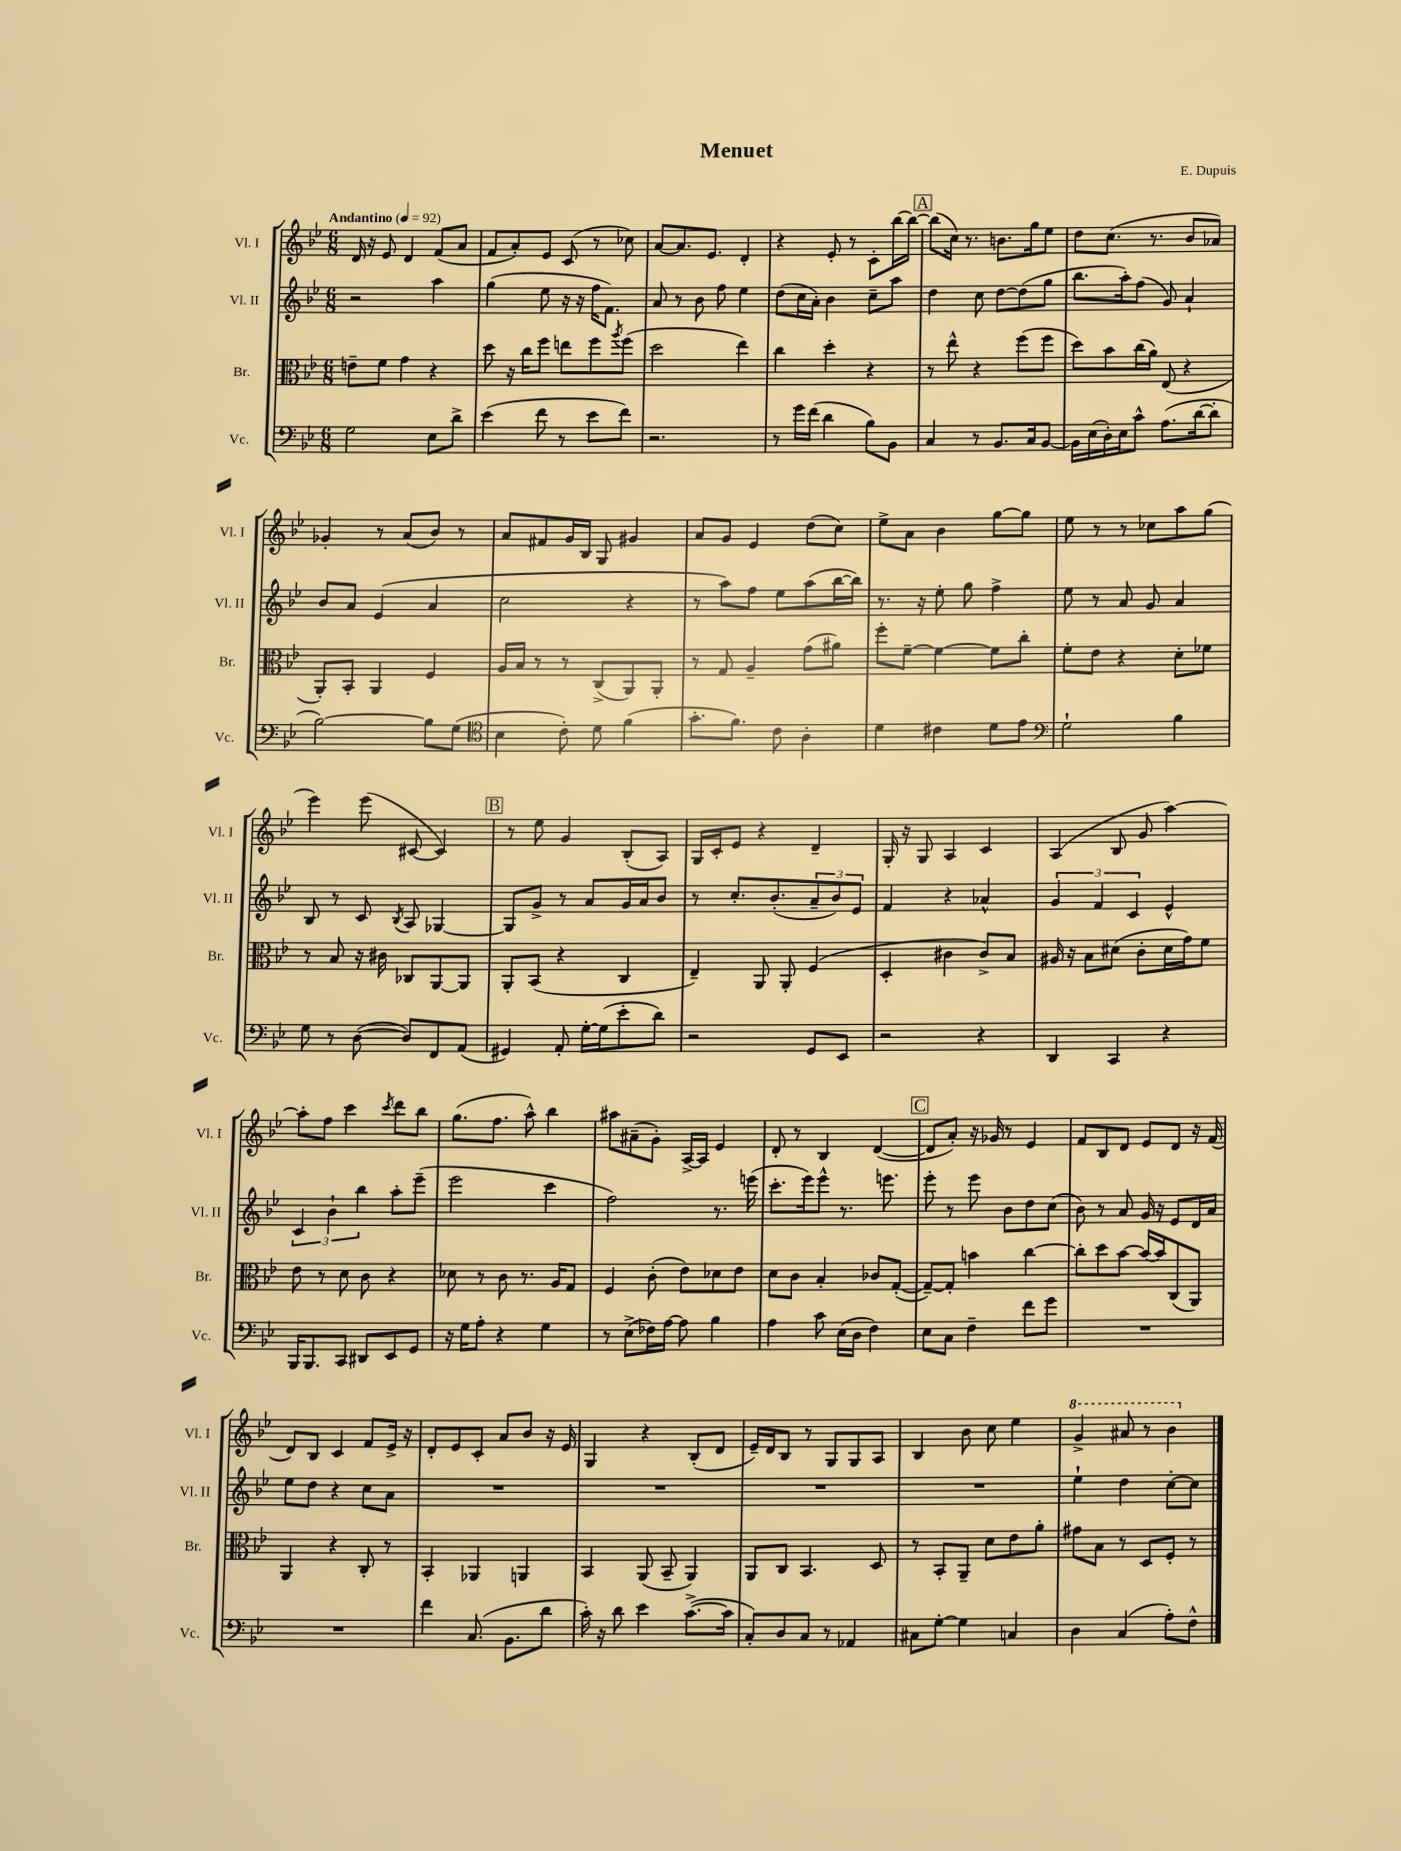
\header { title = "Menuet" composer = "E. Dupuis" }
<<
\new StaffGroup <<
\new Staff = "s0" \with { instrumentName = "Vl. I" shortInstrumentName = "Vl. I" } {
    \clef treble \key bes \major \numericTimeSignature \time 6/8 \tempo "Andantino" 4 = 92
    d'16 r16 ees'8 d'4 f'8( a'8 |
    f'8 a'8-.) ees'8 c'8( r8 ces''8) |
    a'8~ a'8. ees'8. d'4-. |
    r4 ees'8-. r8 c'8-. bes''16~ bes''16~ |
    \mark \markup { \box "A" } bes''8( c''16) r8. b'8. g''16 ees''8 |
    d''8 c''8.( r8. bes'8 aes'8) |
    ges'4-. r8 a'8( bes'8) r8 |
    a'8 fis'8 g'16 bes16 g8 gis'4 |
    a'8 g'8 ees'4 d''8( c''8) |
    ees''8-> a'8 bes'4 g''8~ g''8 |
    ees''8 r8 r8 ces''8 a''8 g''8( |
    ees'''4) ees'''8( cis'8~ cis'4) |
    \mark \markup { \box "B" } r8 ees''8 g'4 bes8-.( a8) |
    g16 c'16-. ees'8 r4 d'4-- |
    g16-. r16 g8 a4 c'4 |
    a4( bes8 g'8 a''4~) |
    a''8-. f''8 c'''4 \acciaccatura { c'''8 } d'''8 bes''8 |
    g''8.( f''8. a''8-^) bes''4 |
    ais''8 ais'8--( g'8-.) a16~-> a16 ees'4 |
    d'8-. r8 bes4 d'4~( |
    \mark \markup { \box "C" } d'8 a'8-.) r16 ges'16 r8 ees'4 |
    f'8 bes8 d'8 ees'8 d'8 r16 f'16( |
    d'8) bes8 c'4 f'8 ees'16-> r16 |
    d'8-. ees'8 c'8-. a'8 bes'8 r16 ees'16 |
    g4 r4 bes8-.( d'8 |
    ees'16--) d'16 bes8 r8 g8 g8 a8 |
    bes4 bes'8 c''8 ees''4 |
    \ottava #1 g''4-> ais''8 r8 bes''4 \ottava #0 \bar "|." |
}
\new Staff = "s1" \with { instrumentName = "Vl. II" shortInstrumentName = "Vl. II" } {
    \clef treble \key bes \major \numericTimeSignature \time 6/8
    r2 a''4 |
    g''4( ees''8 r16 r16 f''16 f'8.) |
    a'8 r8 bes'8 f''8 ees''4 |
    d''8( c''16 a'16-.) bes'4 c''8-- a''8 |
    \mark \markup { \box "A" } d''4 c''8 d''8~ d''8( g''8 |
    bes''8. a''16-.) f''8( g'8) a'4-! |
    bes'8 a'8 ees'4( a'4 |
    c''2 r4 |
    r8 a''8) f''8 ees''8 a''8( bes''16~ bes''16) |
    r8. r16 ees''8-. g''8 f''4-> |
    ees''8 r8 a'8 g'8 a'4 |
    bes8 r8 c'8 \acciaccatura { bes8 } a8 ges4~ |
    \mark \markup { \box "B" } ges8 g'8-> r8 a'8 g'16 a'16 bes'8 |
    r8 c''8.-. bes'8.-.( \tuplet 3/2 { a'8-- bes'8) ees'8 } |
    f'4 r4 aes'4-^ |
    \tuplet 3/2 { g'4 f'4 c'4 } ees'4-^ |
    \tuplet 3/2 { c'4 bes'4-! bes''4 } a''8-. ees'''8--( |
    ees'''2 c'''4 |
    f''2) r8. e'''16( |
    c'''8.-. ees'''16) ees'''8-^ r8. e'''8. |
    \mark \markup { \box "C" } ees'''8-. r8 ees'''8 bes'8 d''8 c''8( |
    bes'8) r8 a'8 g'16 r16 ees'8 d'16 a'16 |
    ees''8 d''8 r4 c''8 a'8 |
    R2. |
    R2. |
    R2. |
    R2. |
    ees''4-! d''4 c''8~-. c''8 \bar "|." |
}
\new Staff = "s2" \with { instrumentName = "Br." shortInstrumentName = "Br." } {
    \clef alto \key bes \major \numericTimeSignature \time 6/8
    e'8-- f'8 g'4 r4 |
    d''8 r16 c''16 f''8 e''8 f''8 \acciaccatura { a''8 } f''8( |
    d''2 ees''4) |
    c''4 d''4-. r4 |
    \mark \markup { \box "A" } r8 ees''8-^ r4 f''8( f''8 |
    d''8) bes'8 c''16( a'16) ees8( r4 |
    a,8-.) bes,8-. a,4 f4 |
    a16 bes16 r8 r8 c8->( a,8) a,8-. |
    r8 g8 a4-- g'8( ais'8) |
    f''8-. f'8~-- f'4~ f'8 c''8-. |
    f'8-. ees'8 r4 d'8-. fes'8 |
    r8 bes8 r16 cis'16 ces8 a,8~ a,8 |
    \mark \markup { \box "B" } a,8-. bes,8( r4 c4 |
    ees4--) a,8 a,8-. f4( |
    d4-. cis'4 cis'8->) bes8 |
    ais16 r16 bes8 dis'8( c'8-. dis'16 g'16) f'8 |
    ees'8 r8 d'8 c'8 r4 |
    des'8 r8 c'8 r8. a16 g8 |
    f4 c'8-.( ees'8) des'8 ees'8 |
    d'8 c'8 bes4-. ces'8 g8~-.( |
    \mark \markup { \box "C" } g8~--) g8-. b'4 c''4~ |
    c''8-. d''8 bes'8~ bes'16~ bes'16 c8( a,8) |
    a,4 r4 c8-. r8 |
    bes,4-. aes,4 a,4 |
    bes,4 a,8( bes,8-- a,4) |
    a,8 c8 bes,4. d8 |
    r8 bes,8-. a,8-- d'8 ees'8 a'8-. |
    gis'8 bes8 r8 d8 f8-. r8 \bar "|." |
}
\new Staff = "s3" \with { instrumentName = "Vc." shortInstrumentName = "Vc." } {
    \clef bass \key bes \major \numericTimeSignature \time 6/8
    g2 ees8 d'8-> |
    ees'4( f'8 r8 ees'8 f'8) |
    r2. |
    r8 g'16 f'16( d'4 bes8) bes,8 |
    \mark \markup { \box "A" } c4 r8 bes,8. c16 bes,8~ |
    bes,16 ees16( d16-.) ees16 c'8-^ a8.( d'16~ d'8-. |
    bes2~) bes8 g8( |
    \clef tenor bes4 c'8-.) d'8 f'4( |
    g'8.-. f'8.) c'8 a4-. |
    d'4 cis'4 d'8 ees'8 |
    \clef bass g2-! bes4 |
    g8 r8 d8~( d8) f,8 a,8( |
    \mark \markup { \box "B" } gis,4) a,8-. g16~-. g16( ees'8-. d'8) |
    r2 g,8 ees,8 |
    r2 r4 |
    d,4 c,4 r4 |
    bes,,16 bes,,8. c,8 dis,8 ees,8 g,8 |
    r16 g16 a8-. r4 g4 |
    r8 ees8->( fes16) a16~ a8 bes4 |
    a4 c'8 ees16( d16 f4) |
    \mark \markup { \box "C" } ees8 c8 f4-- f'8 g'8 |
    R2. |
    R2. |
    f'4 c8.( bes,8. d'8 |
    c'16-.) r16 d'8 ees'4 c'8.~->( c'16 |
    c8-.) d8 c8 r8 aes,4 |
    cis8 g8~-. g4 c4 |
    d4 c4( a8-.) f8-^ \bar "|." |
}
>>
>>
\layout { \context { \Score \remove "Bar_number_engraver" } }
